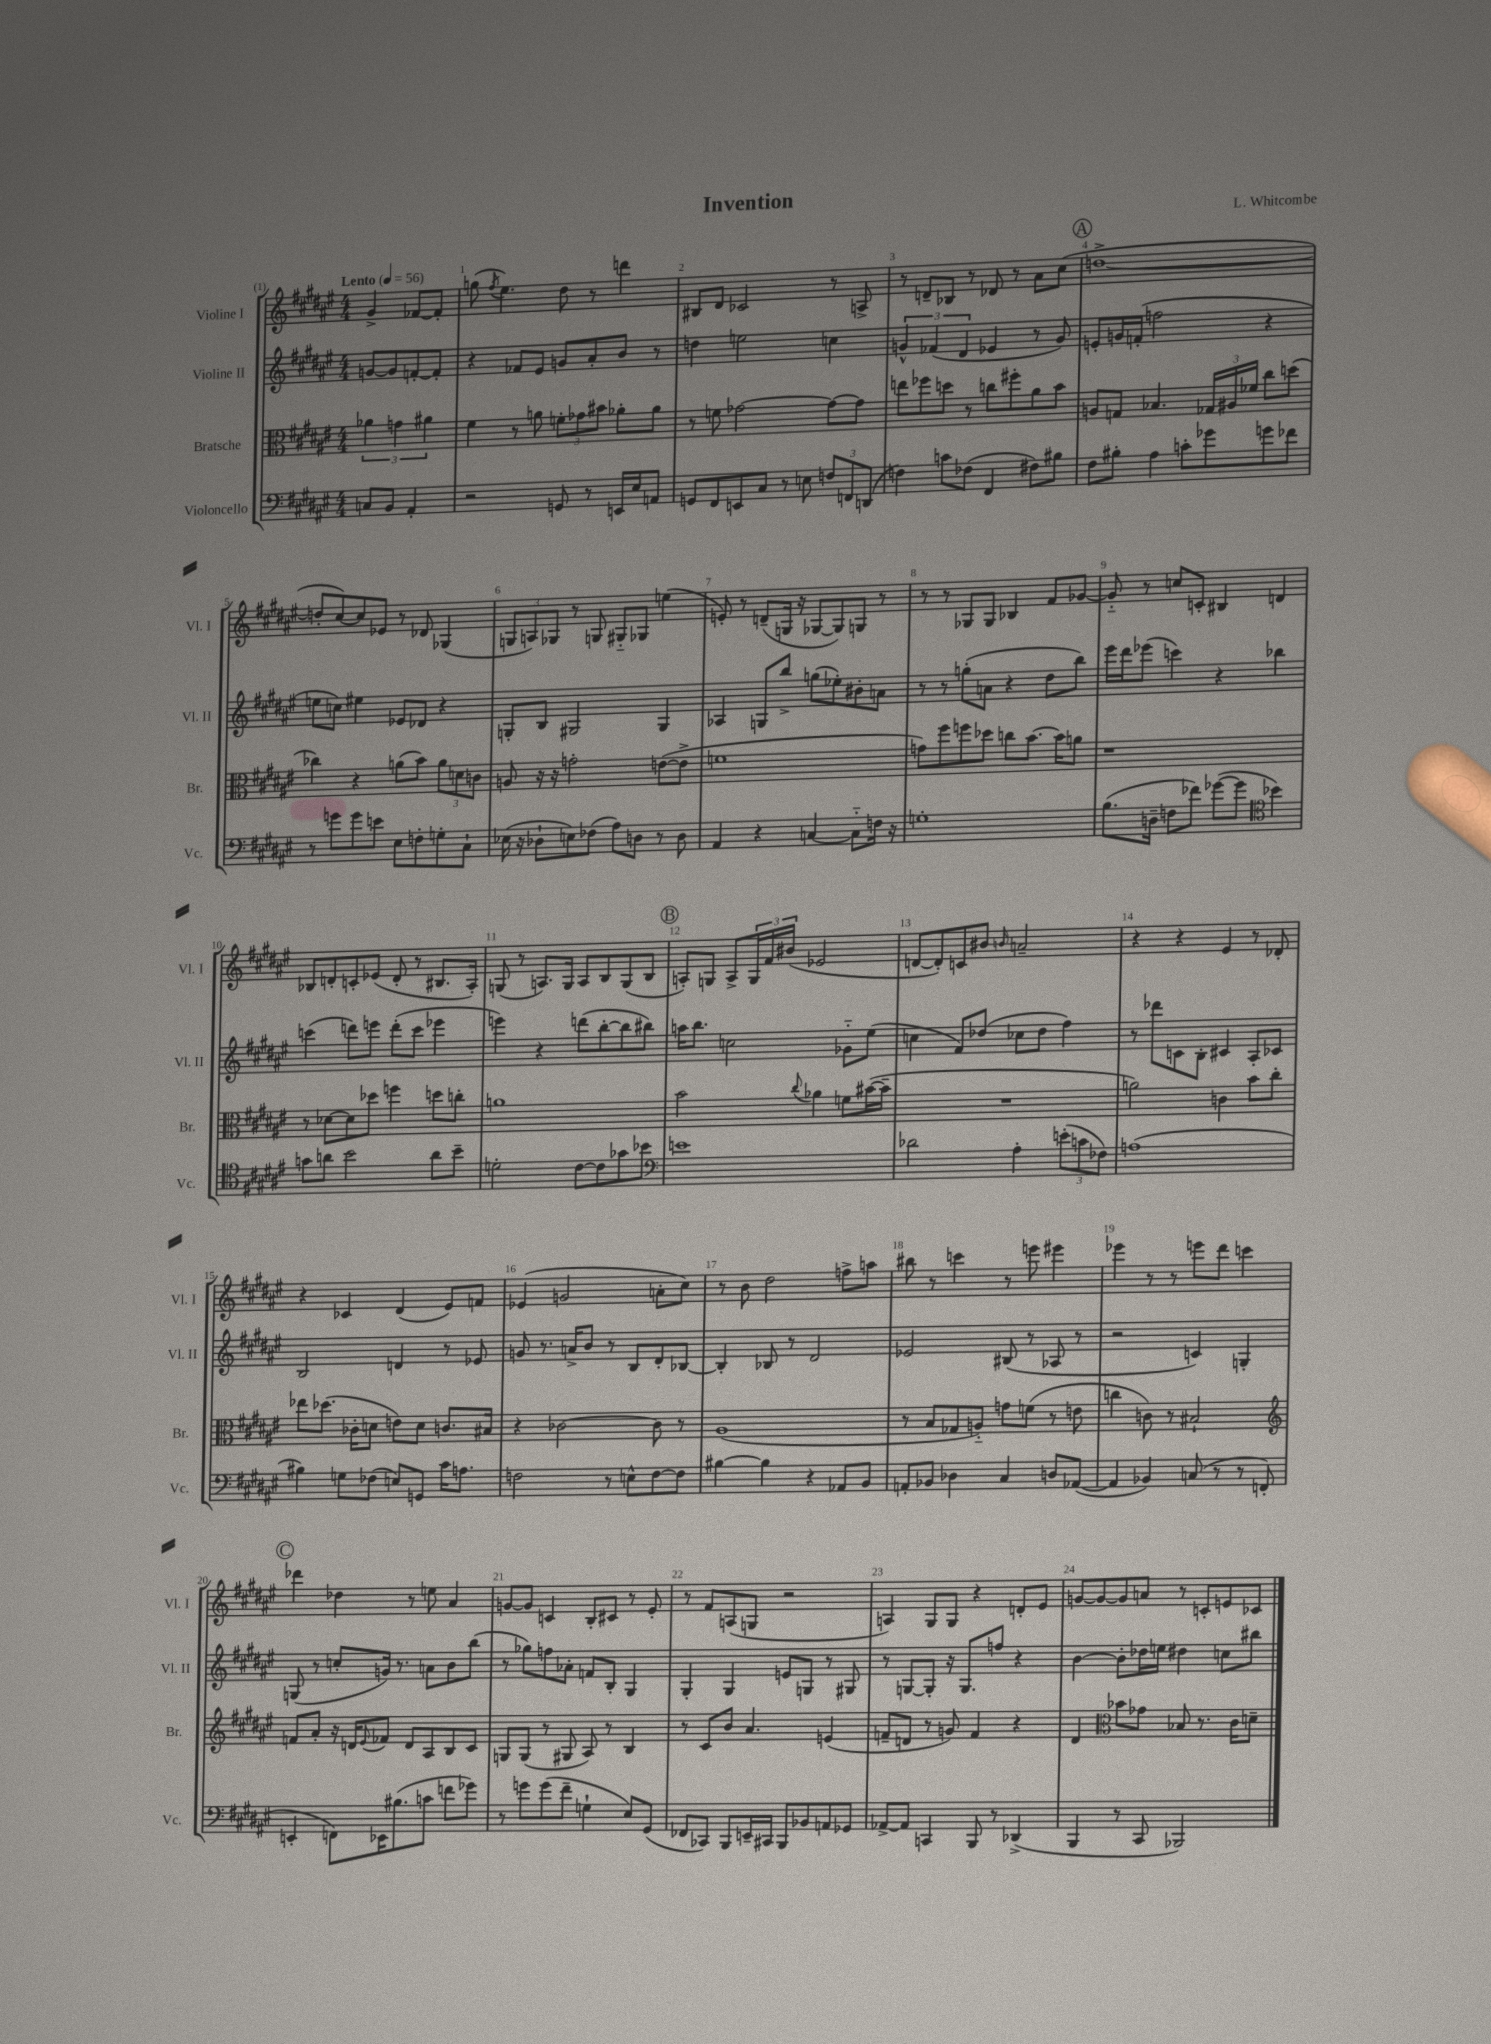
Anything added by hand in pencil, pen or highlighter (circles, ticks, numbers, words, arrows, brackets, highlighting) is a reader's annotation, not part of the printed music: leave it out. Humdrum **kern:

**kern	**kern	**kern	**kern
*staff4	*staff3	*staff2	*staff1
*clefF4	*clefC3	*clefG2	*clefG2
*k[f#c#g#d#a#e#]	*k[f#c#g#d#a#e#]	*k[f#c#g#d#a#e#]	*k[f#c#g#d#a#e#]
*M4/4	*M4/4	*M4/4	*M4/4
*MM56	*MM56	*MM56	*MM56
8C	6a-	[8g	4g#^
8BB	.	8g]	.
.	6g	.	.
4AA#'	.	[8f'	[8f-
.	6a#	.	.
.	.	8f']	8f-']
=	=	=	=
2r	4f#	4r	(8gg
.	.	.	8qff#
.	.	.	4.ee#)
.	8r	8f-	.
.	8a	8e#	.
8GG	12f'	8g	8dd#
.	12g-	.	.
8r	.	8a#'	8r
.	12b#	.	.
16EE	8a-'	8b	4ddd
16E#	.	.	.
8AA	8a-	8r	.
=	=	=	=
8GG	8r	4dd	8B#
8FF#	8f	.	8d#
8EE	[2g-	2ee	2c-
8C#	.	.	.
8r	.	.	.
8E	.	.	.
12F	8g-_	4cc	8r
12FF	.	.	.
.	8g-]	.	8A^
(12DD	.	.	.
=	=	=	=
4F)	8ee	6g^^	8r
.	8ff-	.	8d~
.	.	(6f-	.
8c	8dd	.	8B-
.	.	6d#	.
(8F-	8r	.	8r
4FF#	8cc	4e-	8d-
.	8ff#'	.	8r
8F#)	8a#	8r	8a#
8B#	8b	8g)	(8cc#
=	=	=	=
8F#	8A	8e'	[1dd^
8B#'	8G	16g	.
.	.	(16f'	.
4A#	4.B-	2ff	.
8c'	.	.	.
8g-	24G-	.	.
.	24A#	.	.
.	24f-	.	.
8g	8cc#	4r	.
8f-	(8dd	.	.
=	=	=	=
8r	4cc-)	8ee	8dd']
8g	.	8cc)	[8cc#)
8g	4r	4ee#	8cc#]
8e	.	.	8e-
8E#	(8a	8e-	8r
8F'	8b)	8d-	8d-
8G'	12a	4r	(4G-
.	12d	.	.
8C#`	.	.	.
.	12c	.	.
=	=	=	=
(16E-	8A	8G'	12G
16r	.	.	.
.	.	.	12A)
8D-`	16r	8B	.
.	.	.	12G-
.	16r	.	.
8E)	2g'	2G#	8r
(8F-	.	.	8G
8A#)	.	.	8G#'~
8D	.	.	8G-
8r	([8e	4G#	(4ee
8D	8e^]	.	.
=	=	=	=
4AA#	1f	4A-	8e')
.	.	.	8r
4r	.	8G	(8d~
.	.	8bb^	16G
.	.	.	16r
[4C	.	(8gg	[8G-
.	.	8ee-')	8G-])
8C'~]	.	8b#'	8G
16F	.	8a	8r
16r	.	.	.
=	=	=	=
1G'	8g)	8r	8r
.	8ff#	8r	8r
.	8ff	(8gg'	8G-
.	8dd-	8a	8G-
.	8cc	4r	4B-
.	[8.b	.	.
.	.	8dd#	8f#
.	16b]	.	.
.	8a	8bb)	[8g-
=	=	=	=
(8.B	1r	16eee#	8g-'~]
.	.	16ddd#	.
.	.	(8eee-	8r
16D~	.	.	.
8F	.	4ccc)	8cc
8f-)	.	.	8c'
([8g-	.	4r	4B#
8g-]	.	.	.
*clefC4	*	*	*
4b-)	.	4bb-	4d
=	=	=	=
8g	8r	(4ccc	8B-
8a	[8d-	.	8d'
2b	8d-]	8ddd)	8c'
.	8dd-	8eee	(8e-
.	4ff	(8ddd'	8d'
.	.	8ccc	8r
8a	8dd	4eee-	8.B#
8b~	8cc'	.	.
.	.	.	16A#')
=	=	=	=
2d'	1a	4eee)	(8G
.	.	.	8r
.	.	4r	8.A)
.	.	.	16G
[8c#	.	(8ddd	8A
8c#]	.	[8bb'	8B
8g-	.	8bb]	(8G
8b-	.	8bb#)	8B
=	=	=	=
*clefF4	*	*	*
1e	2b	16aa	8A')
.	.	8.bb	.
.	.	.	8G
.	.	2cc	8A^
.	.	.	24G
.	.	.	24f#
.	.	.	(24b#
.	8qqcc#	.	.
.	4a-	.	2e-
.	8f	8g-'~	.
.	([16b#	(8ee#	.
.	16b#~]	.	.
=	=	=	=
2d-	1r	4cc	[8d
.	.	.	8d'])
.	.	8f#)	8c
.	.	(8dd-	8b#
.	.	.	16qqb
4A#'	.	8cc-	2a~
.	.	8dd-	.
(12e'	.	4ff#)	.
12c	.	.	.
12F-)	.	.	.
=	=	=	=
(1A	2a)	8r	4r
.	.	8ddd-	.
.	.	8c	4r
.	.	8B'	.
.	4c	4c#	4e#
.	8b	8A#'	8r
.	8cc#'	8c-	8d-'
=	=	=	=
4B#)	8ee-	2B	4r
.	(8.dd-	.	.
8G	.	.	4c-
.	16c-'	.	.
(8F-	8d	.	.
8E)	8e)	4d	(4d#
8GG	8d	.	.
16c#	8.c	8r	8e#)
8.A	.	.	.
.	.	8e-	8f
.	16B#	.	.
=	=	=	=
2F	4r	8g	(4e-
.	.	8.r	.
.	[2c-	.	2g
.	.	16a^	.
.	.	8b	.
8r	.	8r	.
8E^^	.	8B	.
[8F	8c-]	8d#'	8a'
8F]	8r	[8B-	8cc#)
=	=	=	=
[4B#	(1A#	4B-']	8r
.	.	.	8b
4B#]	.	8B-	2dd#
.	.	8r	.
4r	.	2d#	.
8AA-	.	.	8ff^
8BB	.	.	8aa
=	=	=	=
8AA'	8r	2e-	8bb#
8BB-	8B	.	8r
4D-	8G-	.	4ccc
.	8A'~)	.	.
4C#	8g	(8B#	8r
.	(8f	8r	8eee
8D	8r	8A-	4eee#
([8AA-	8e	8r	.
=	=	=	=
4AA-]	4cc	2r	4eee-
4BB-)	8c)	.	8r
.	8r	.	8r
(8C	2B#`	4c)	8eee
8r	.	.	8ddd#
8r	.	4G'	4ccc
8FF'	.	.	.
=	=	=	=
*	*clefG2	*	*
4EE'	8f	(8G	4ddd-
.	8a#'	8r	.
8FF)	16r	8cc'	4dd-
.	16d	.	.
.	8qqe#	.	.
16EE-	8f-	16g)	.
(8.B#	.	8.r	.
.	8d	.	8r
8c	8A#	8a	8ee
8f	8B	8b	4a#
8g-)	8c#	(8bb	.
=	=	=	=
8r	8G	8r	[8g
8g	(8G	8gg-)	8g]
(8g	8r	8ff	4c
8f#~	8G#	8a-'	.
4G`	8A#)	8f	8B'
.	8r	8B'	8c#
8E#)	4B	4G#	8r
(8GG#	.	.	8e#'
=	=	=	=
8FF-	8r	4G#'	8r
8CC-)	8c#	.	8f#
8BBB	8b	4G#	(8A
16EE~	4.a#	.	8G
16CC#	.	.	.
8BBB	.	8e	2r
8BB-	.	8G	.
8AA	(4e	8r	.
8GG-	.	8G#	.
=	=	=	=
[8AA-^	8f~	8r	4A)
8AA-]	8d	[8G	.
4CC	8r	8G']	8G#
.	8g)	16r	8G#
.	.	8.G	.
8BBB	4f	.	4r
8r	.	8ff	.
(4DD-^	4r	4r	8d'
.	.	.	8e#
=	=	=	=
4BBB	4d#	[4b	[8g
.	.	.	8g_
*	*clefC3	*	*
8r	8b-	8b']	8g]
8CC#	8g-	16dd-	8a
.	.	16ee	.
2BBB-)	8B-	4dd#	8r
.	8.r	.	8c'
.	.	8cc	8e
.	16c#	.	.
.	8d~	8bb#	8c-
==	==	==	==
*-	*-	*-	*-
